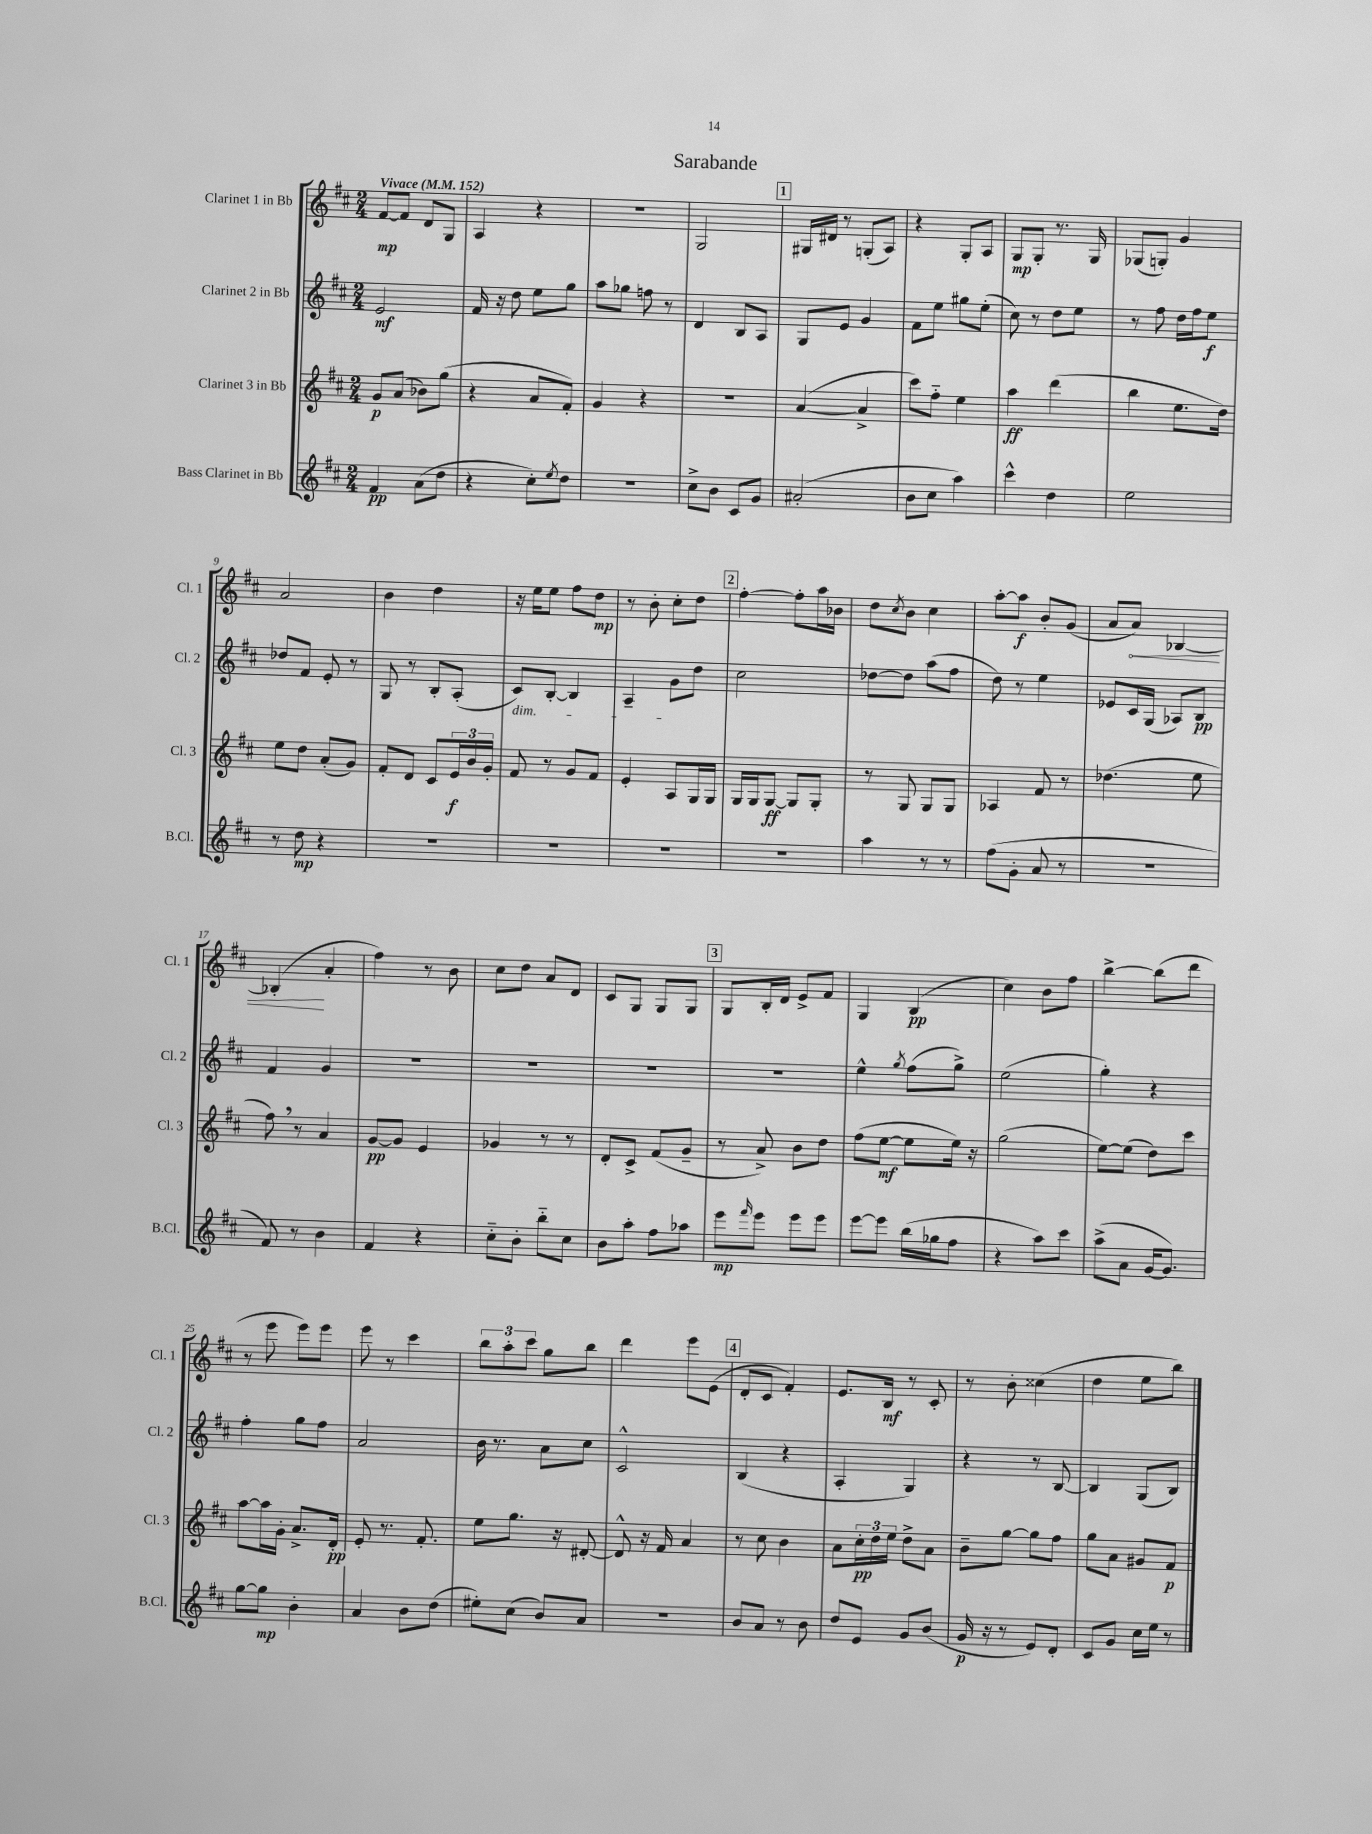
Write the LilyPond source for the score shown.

\header { title = "Sarabande" }
<<
\new StaffGroup <<
\new Staff = "s0" \with { instrumentName = "Clarinet 1 in Bb" shortInstrumentName = "Cl. 1" } {
    \clef treble \key d \major \numericTimeSignature \time 2/4 \tempo "Vivace" 4 = 152
    fis'8~\mp fis'8 d'8 g8 |
    a4 r4 |
    R2 |
    g2 |
    \mark \markup { \box "1" } gis16 dis'16 r8 g8-.( a8) |
    r4 g8-. a8 |
    g8\mp g8-. r8. g16 |
    ges8( g8-.) g'4 |
    a'2 |
    b'4 d''4 |
    r16 e''16 e''8 fis''8 d''8\mp |
    r8 b'8-. cis''8-. d''8 |
    \mark \markup { \box "2" } fis''4~-. fis''8-. a''16 bes'16 |
    d''8 \acciaccatura { cis''8 } b'8 cis''4 |
    a''8~-. a''8\f b'8-. g'8( |
    a'8 \once \override Hairpin.circled-tip = ##t a'8\<) bes4~ |
    bes4-.\!( a'4-. |
    fis''4) r8 b'8 |
    cis''8 d''8 a'8 d'8 |
    cis'8 g8 g8 g8 |
    \mark \markup { \box "3" } g8 b16-. d'16 e'8-> fis'8 |
    g4 b4\pp( |
    cis''4) b'8 fis''8 |
    b''4~-> b''8( d'''8 |
    r8 e'''8 e'''8) e'''8 |
    e'''8 r8 cis'''4 |
    \tuplet 3/2 { b''8 a''8-. cis'''8 } g''8 b''8 |
    d'''4 e'''8 e'8( |
    \mark \markup { \box "4" } d'8-. cis'8 fis'4-.) |
    e'8. b16\mf r8 cis'8-. |
    r8 b'8-. cisis''4( |
    d''4 e''8 b''8) \bar "|." |
}
\new Staff = "s1" \with { instrumentName = "Clarinet 2 in Bb" shortInstrumentName = "Cl. 2" } {
    \clef treble \key d \major \numericTimeSignature \time 2/4
    e'2\mf |
    fis'16 r16 d''8 e''8 g''8 |
    a''8 ges''8 f''8 r8 |
    d'4 b8 a8 |
    \mark \markup { \box "1" } g8 e'8 g'4 |
    fis'8 e''8 gis''8 e''8-.( |
    cis''8) r8 d''8 e''8 |
    r8 fis''8 d''16 fis''16 e''8\f |
    des''8 fis'8 e'8-. r8 |
    g8 r8 b8-. a8-.( |
    cis'8\dim) b8~-. b4 |
    a4-- g'8\! d''8 |
    \mark \markup { \box "2" } cis''2 |
    des''8~ des''8 a''8( fis''8 |
    d''8) r8 e''4 |
    ees'8 cis'16 g16( aes8) b8\pp |
    fis'4 g'4 |
    r2 |
    R2 |
    R2 |
    \mark \markup { \box "3" } R2 |
    e''4-^ \acciaccatura { g''8 } fis''8( g''8->) |
    e''2( |
    g''4-.) r4 |
    fis''4-. g''8 fis''8 |
    a'2 |
    b'16 r8. a'8 cis''8 |
    cis'2-^ |
    \mark \markup { \box "4" } b4( r4 |
    a4-. g4) |
    r4 r8 b8~ |
    b4 g8( b8) \bar "|." |
}
\new Staff = "s2" \with { instrumentName = "Clarinet 3 in Bb" shortInstrumentName = "Cl. 3" } {
    \clef treble \key d \major \numericTimeSignature \time 2/4
    g'8\p a'8( bes'8) g''8( |
    r4 a'8 fis'8-.) |
    g'4 r4 |
    r2 |
    \mark \markup { \box "1" } a'4~( a'4-> |
    cis'''8) fis''8-_ e''4 |
    a''4\ff d'''4( |
    b''4 e''8. d''16) |
    e''8 d''8 a'8-.( g'8) |
    fis'8-. d'8 cis'8 \tuplet 3/2 { e'16\f b'16 g'16-. } |
    fis'8 r8 g'8 fis'8 |
    e'4-. a8 g16 g16 |
    \mark \markup { \box "2" } g16 g16 g8~\ff g8 g8-. |
    r8 g8 g8 g8 |
    aes4 fis'8 r8 |
    des''4.( e''8 |
    fis''8) \breathe r8 a'4 |
    g'8~\pp g'8 e'4 |
    ges'4 r8 r8 |
    d'8-. cis'8-> fis'8( g'8-- |
    \mark \markup { \box "3" } r8 a'8->) b'8 d''8 |
    fis''8( e''8~\mf e''8 e''16) r16 |
    g''2( |
    e''8~) e''8( d''8) cis'''8 |
    a''8~ a''16 g'16-. a'8.-> d'16-.\pp |
    e'8-. r8. fis'8.-. |
    e''8 g''8. r16 dis'8~-. |
    dis'8-^ r16 fis'16 a'4 |
    \mark \markup { \box "4" } r8 cis''8 b'4 |
    a'8 \tuplet 3/2 { cis''16-.\pp d''16 e''16 } d''8-> a'8 |
    b'8-- g''8~ g''8 fis''8 |
    g''8 a'8 gis'8 fis'8\p \bar "|." |
}
\new Staff = "s3" \with { instrumentName = "Bass Clarinet in Bb" shortInstrumentName = "B.Cl." } {
    \clef treble \key d \major \numericTimeSignature \time 2/4
    fis'4\pp a'8( d''8 |
    r4 cis''8-.) \acciaccatura { e''8 } d''8 |
    R2 |
    cis''8-> b'8 cis'8 g'8 |
    \mark \markup { \box "1" } ais'2-.( |
    b'8 cis''8 a''4) |
    cis'''4-^ d''4 |
    e''2 |
    r8 d''8\mp r4 |
    R2 |
    R2 |
    R2 |
    \mark \markup { \box "2" } R2 |
    a''4 r8 r8 |
    fis''8( g'8-. a'8 r8 |
    R2 |
    fis'8) r8 b'4 |
    fis'4 r4 |
    cis''8-_ b'8-. b''8-_ cis''8 |
    b'8 a''8-. fis''8 aes''8 |
    \mark \markup { \box "3" } e'''8\mp \grace { fis'''16 } e'''8 e'''8 e'''8 |
    e'''8~ e'''8 b''16( ges''16 fis''8 |
    r4 a''8) cis'''8 |
    a''8->( a'8 g'16~ g'8.) |
    g''8~ g''8\mp b'4-. |
    a'4 b'8 d''8( |
    eis''8-.) cis''8( b'8) a'8 |
    R2 |
    \mark \markup { \box "4" } b'8 a'8 r8 b'8 |
    d''8 e'8 g'8 b'8( |
    g'16\p r16 r8 e'8) d'8-. |
    cis'8 g'8 cis''16 e''16 r8 \bar "|." |
}
>>
>>
